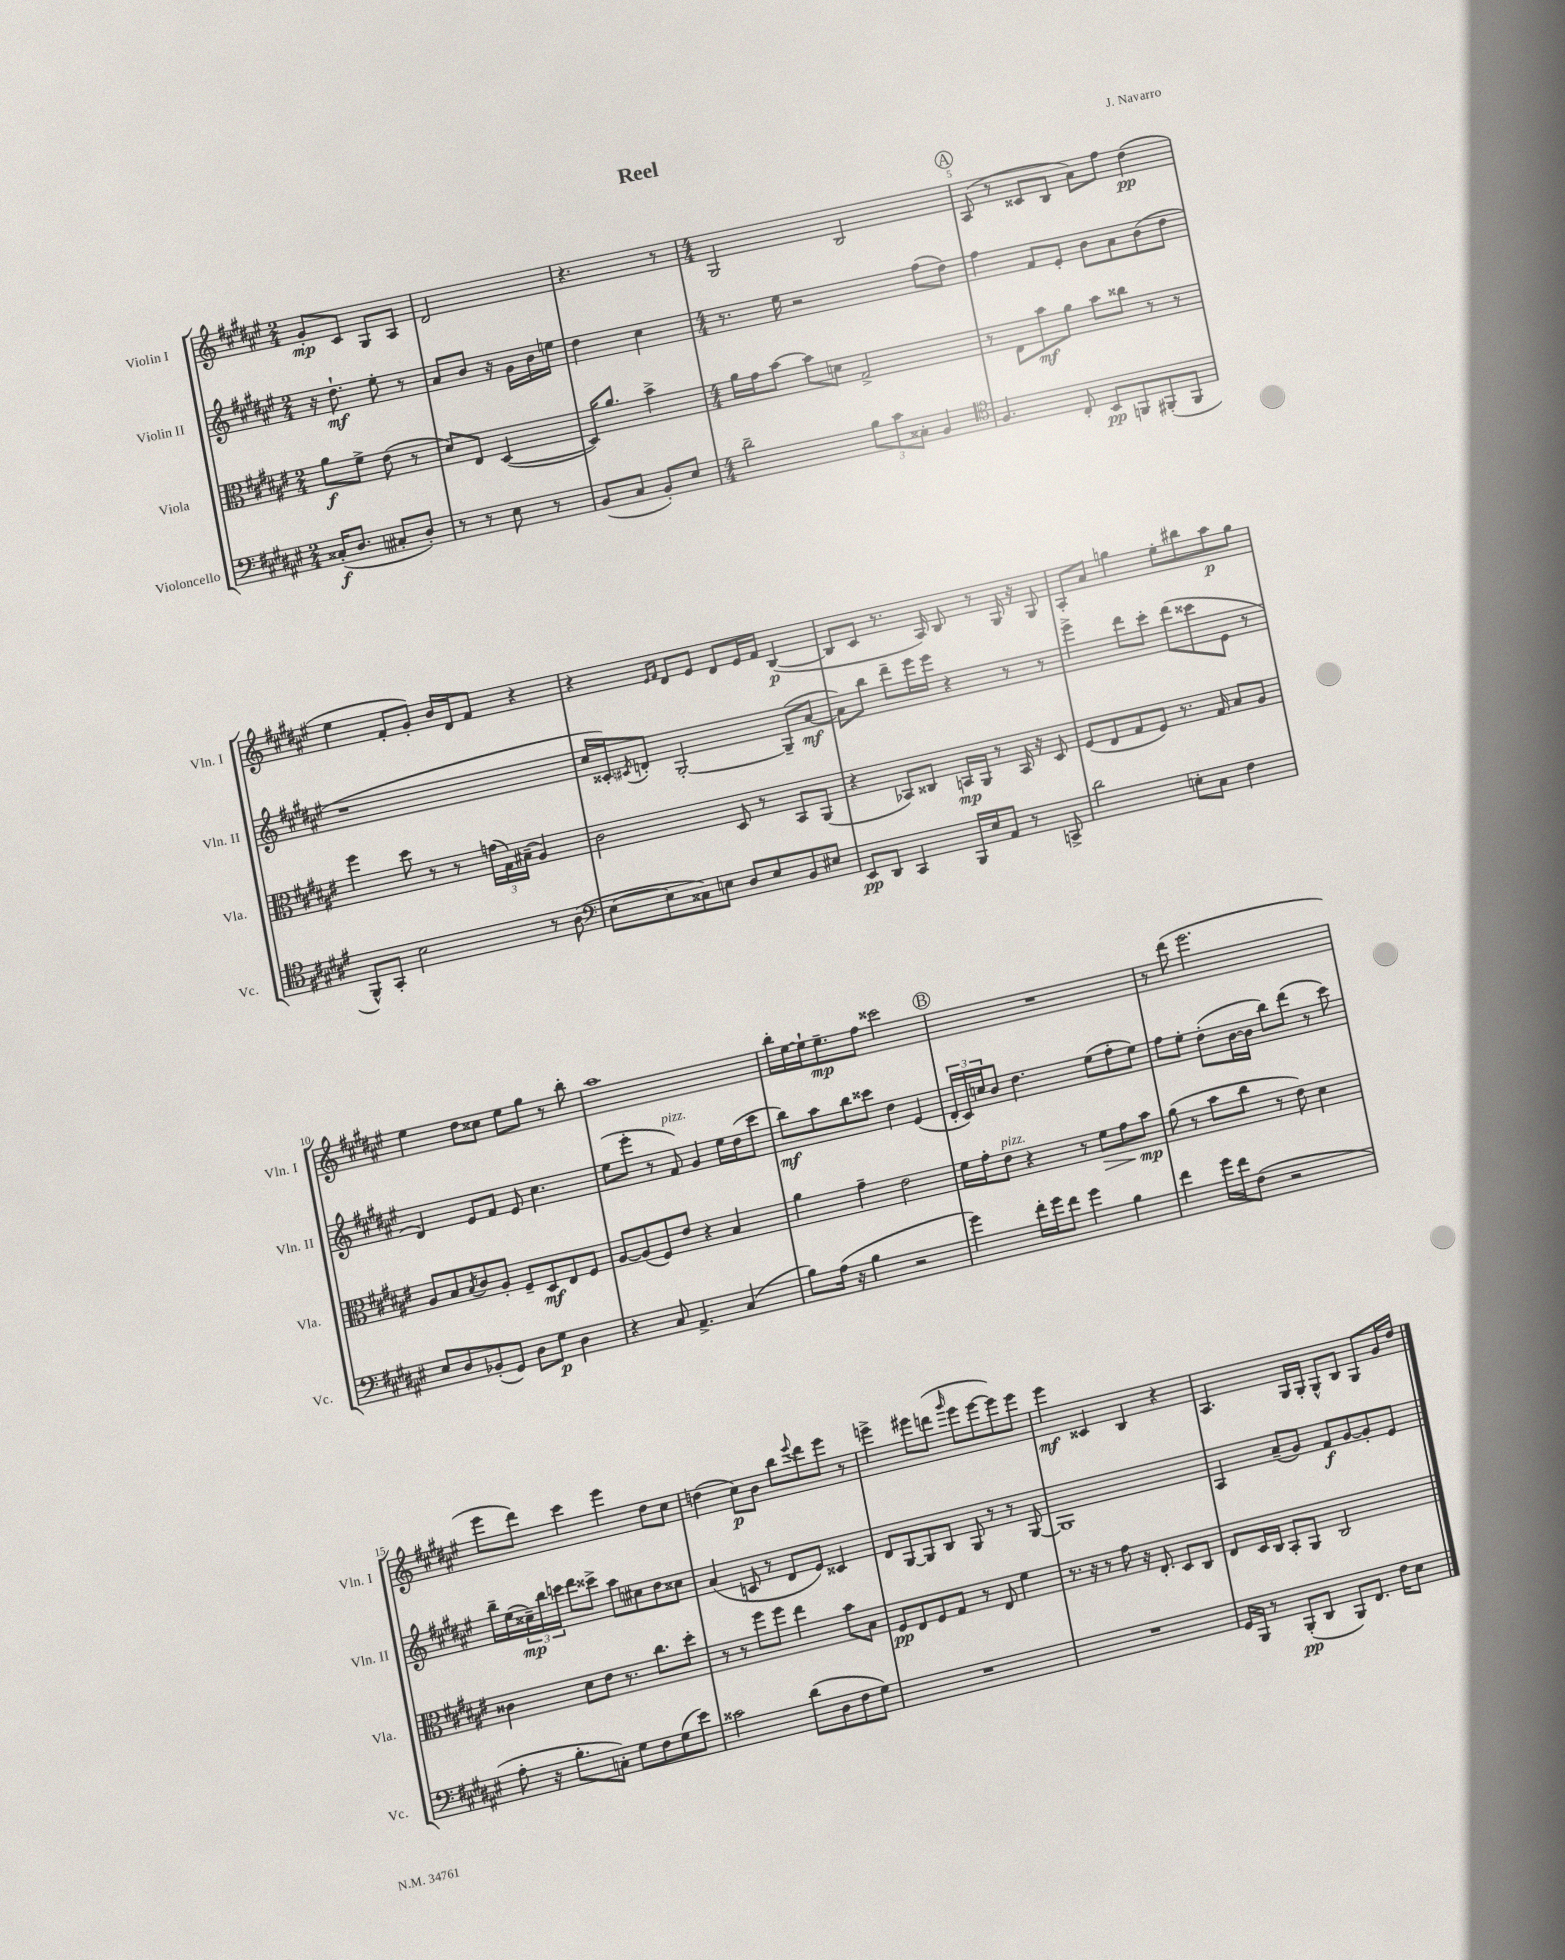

**kern	**dynam	**kern	**dynam	**kern	**dynam	**kern	**dynam
*part4	*part4	*part3	*part3	*part2	*part2	*part1	*part1
*staff4	*staff4	*staff3	*staff3	*staff2	*staff2	*staff1	*staff1
*I"Violoncello	*	*I"Viola	*	*I"Violin II	*	*I"Violin I	*
*I'Vc.	*	*I'Vla.	*	*I'Vln. II	*	*I'Vln. I	*
*clefF4	*	*clefC3	*	*clefG2	*	*clefG2	*
*k[f#c#g#d#a#e#]	*	*k[f#c#g#d#a#e#]	*	*k[f#c#g#d#a#e#]	*	*k[f#c#g#d#a#e#]	*
*M2/4	*	*M2/4	*	*M2/4	*	*M2/4	*
=1	=1	=1	=1	=1	=1	=1	=1
(16C##X'/KL	f	8a#\L	f	16r	.	8g#'/L	mp
8.D#/J	.	.	.	8.dd#`\	mf	.	.
.	.	8f#^\J	.	.	.	8c#/J	.
8C#X'/L	.	(8e#\	.	8ee#'\	.	8G#/L	.
8D#'/J)	.	8r	.	8r	.	8A#/J	.
=2	=2	=2	=2	=2	=2	=2	=2
8r	.	8d#/L)	.	8a#/L	.	2d#/	.
8r	.	8E#/J	.	8b/J	.	.	.
8E#\	.	([4D#/	.	16r	.	.	.
.	.	.	.	16g#\LL	.	.	.
8r	.	.	.	16b\	.	.	.
.	.	.	.	16een\JJ	.	.	.
=3	=3	=3	=3	=3	=3	=3	=3
(8BB/L	.	16D#/KL])	.	4dd#\	.	4.r	.
.	.	8.a#/J	.	.	.	.	.
8C#/J	.	.	.	.	.	.	.
8BB'/L)	.	4b^\	.	4cc#\	.	.	.
8E#/J	.	.	.	.	.	8r	.
=4	=4	=4	=4	=4	=4	=4	=4
*M4/4	*	*M4/4	*	*M4/4	*	*M4/4	*
2d#~\	.	16a#\LL	.	8.r	.	2G#/	.
.	.	16g#\J	.	.	.	.	.
.	.	[8b\J	.	.	.	.	.
.	.	.	.	16ee#\	.	.	.
.	.	8b\L]	.	2r	.	.	.
.	.	8dn\J	.	.	.	.	.
12B\L	.	2G#^/	.	.	.	2B/	.
12c#\	.	.	.	.	.	.	.
12C##X'\J	.	.	.	.	.	.	.
4BB/	.	.	.	(8ff#\L	.	.	.
.	.	.	.	8dd#\J)	.	.	.
!!LO:REH:place=s1:t=A
=5	=5	=5	=5	=5	=5	=5	=5
*clefC4	*	*	*	*	*	*	*
4.F#/	.	8r	.	4ff#\	.	(8A#/	.
.	.	8E#\L	.	.	.	8r	.
.	.	8b\	mf	8f#/L	.	8c##X/L	.
8C#'/	.	8a#\J	.	8e#'/J	.	8B/J	.
8BB/L	pp	8b\L	.	8b\L	.	8a#\L)	.
8FFn/	.	8cc##X\J	.	8a#\	.	8ff#\J	.
(8FF#X'/	.	8r	.	(8b\	.	(4dd#\	pp
8FF#/J	.	8r	.	8dd#\J	.	.	.
!!LO:LB:g=z
=6	=6	=6	=6	=6	=6	=6	=6
8FF#^^/L)	.	4ff#\	.	1r	.	4ee#\	.
8GG#'/J	.	.	.	.	.	.	.
2B\	.	8dd#\	.	.	.	8f#'/L	.
.	.	8r	.	.	.	8g#'/J)	.
.	.	8r	.	.	.	16b/LL	.
.	.	.	.	.	.	16d#/J	.
.	.	(24gn\LL	.	.	.	8f#/J	.
.	.	24G#\)	.	.	.	.	.
.	.	(24B#X~\JJ	.	.	.	.	.
8r	.	4A#/)	.	.	.	4r	.
(8A#\	.	.	.	.	.	.	.
=7	=7	=7	=7	=7	=7	=7	=7
*clefF4	*	*	*	*	*	*	*
[8E#\L	.	2c#\	.	16cc#/LL	.	4r	.
.	.	.	.	16c##X'/J)	.	.	.
.	.	.	.	8qc#X/	.	.	.
8E#\]	.	.	.	8dn'/J	.	.	.
.	.	.	.	.	.	16qqe#/LL	.
.	.	.	.	.	.	16qqf#/JJ	.
8C##X\)	.	.	.	[2G#'/	.	8d#/L	.
8En\J	.	.	.	.	.	8e#/J	.
8D#/L	.	8D#/	.	.	.	8d#/L	.
8E/	.	8r	.	.	.	16e#/L	.
.	.	.	.	.	.	16f#/JJ	.
8BB/	.	8BB/L	.	(8G#~/L]	.	([4B/	p
8E#X/J	.	(8AA#/J	.	[8a#/J	mf	.	.
=8	=8	=8	=8	=8	=8	=8	=8
8EE#/L	pp	4r	.	8a#\L])	.	8B/L]	.
8DD#/J	.	.	.	8bb\J	.	8c#/J	.
4CC#/	.	8BB-X/L)	.	8ddd#~\L	.	8.r	.
.	.	8C##X/J	.	16eee#\L	.	.	.
.	.	.	.	16eee#\JJ	.	16A#/)	.
16BBB/LL	.	16BBn/LL	mp	4r	.	8B/	.
16E#/J	.	16AA#/JJ	.	.	.	.	.
8AA#/J	.	8r	.	.	.	8r	.
8r	.	16BB/	.	8r	.	16G#/	.
.	.	16r	.	.	.	16r	.
8CCn^/	.	8D#/	.	8r	.	8G#/	.
=9	=9	=9	=9	=9	=9	=9	=9
2d#\	.	(8F#/L	.	4eee#^\	.	8A#'/L	.
.	.	8E#/	.	.	.	8a#/J	.
.	.	8G#/	.	8ddd#\L	.	4ggn\	.
.	.	8F#/J)	.	8ccc#'\J	.	.	.
8En'\L	.	8.r	.	(8ddd#\L	.	8ee#'\L	.
8C#\J	.	.	.	8ccc##X\	.	8bb#X\	.
.	.	16G#/	.	.	.	.	.
4F#\	.	8B/L	.	8e#\J	.	8aa#\	p
.	.	8A#/J	.	8r	.	8gg\J	.
!!LO:LB:g=z
=10	=10	=10	=10	=10	=10	=10	=10
8E#/L	.	8A#/L	.	4d#/)	.	4ee#\	.
8D#/	.	8B/	.	.	.	.	.
.	.	8qB/	.	.	.	.	.
(8BB-X'/	.	8c#/	.	8e#/L	.	8dd#\L	.
8GG#/J)	.	8A#'/J	.	8f#/J	.	8cc##X\J	.
8D#\L	.	8F#~/L	.	8e#/	.	8ee#\L	.
8G#\J	p	8D#/	mf	4.cc#\	.	8gg#\J	.
4D#\	.	8E#/	.	.	.	8r	.
.	.	8F#/J	.	.	.	8bb'\	.
=11	=11	=11	=11	=11	=11	=11	=11
4r	.	[8A#/L	.	(8ee#\L	.	1aa#	.
.	.	(8A#/]	.	8eee#'\J	.	.	.
8C#/	.	8F#/)	.	8r	.	.	.
!	!	!	!	!LO:TX:a:i:t=pizz.	!	!	!
4.AA#^/	.	8e#/J	.	8f#/)	.	.	.
.	.	4r	.	4g#/	.	.	.
(4C#/	.	4B/	.	16ee#\LL	.	.	.
.	.	.	.	(16dd#\J	.	.	.
.	.	.	.	8ccc#\J	.	.	.
=12	=12	=12	=12	=12	=12	=12	=12
8B\L)	.	4a#\	.	8bb\L)	mf	16bb'\LL	.
.	.	.	.	.	.	[16ee#\	.
(16A#\Jk	.	.	.	8aa#\	.	16ee#`\J]	.
16r	.	.	.	.	.	8.ee#~\	mp
4B\	.	4g#~\	.	8bb\	.	.	.
.	.	.	.	8ccc##X\J	.	8ff#\J	.
2r	.	2e#\	.	4dd#\	.	2ccc##X\	.
.	.	.	.	(4e#/	.	.	.
!!LO:REH:place=s1:t=B
=13	=13	=13	=13	=13	=13	=13	=13
4g#\)	.	16f#\LL	.	24d#'/LL	.	1r	.
.	.	.	.	24c#/)	.	.	.
.	.	16g#'\J	.	.	.	.	.
.	.	.	.	24ccn/J	.	.	.
!	!	!LO:TX:a:i:t=pizz.	!	!	!	!	!
.	.	8e#\J	.	8b/J	.	.	.
16f#'\LL	.	4r	.	4.dd#\	.	.	.
16g#\J	.	.	.	.	.	.	.
8f#\J	.	.	.	.	.	.	.
4g#\	.	8r	.	.	.	.	.
!	!	!	!LO:HP:b	!	!	!	!
.	.	8f#\L	>	(8ee#\L	.	.	.
4B\	.	8g#\	.	8ff#'\	.	.	.
.	.	8b\J	mp	8ee#\J)	.	.	.
.	.	.	]	.	.	.	.
=14	=14	=14	=14	=14	=14	=14	=14
4f#\	.	(8a#\	.	8ff#\L	.	8r	.
.	.	8r	.	8ee#'\J	.	(8ddd#\	.
16g#\LL	.	8b\L	.	(8dd#'\L	.	2.eee#\	.
16f#\J	.	.	.	.	.	.	.
(8F#\J	.	8cc#\J	.	[16b\L	.	.	.
.	.	.	.	16b\JJ]	.	.	.
2r	.	8r	.	8bb\L)	.	.	.
.	.	8e#\)	.	(8ddd#\J	.	.	.
.	.	4d#\	.	8r	.	.	.
.	.	.	.	8ccc#\)	.	.	.
!!LO:LB:g=z
=15	=15	=15	=15	=15	=15	=15	=15
8A#'\	.	4c##X\	.	16bb~\LL	.	8eee#\L	.
.	.	.	.	(16ee#\	.	.	.
16r	.	.	.	24cc##X~\)	mp	8ddd#\J)	.
.	.	.	.	24bb\	.	.	.
8.B'\L	.	.	.	.	.	.	.
.	.	.	.	24cccn\JJ	.	.	.
.	.	8d#\L	.	8ddd#\L	.	4ccc#\	.
8Cn'\J)	.	8e#\J	.	8ccc##X^\J	.	.	.
8G#\L	.	8.r	.	8aa#\L	.	4eee#\	.
8F#\	.	.	.	8cc#X\	.	.	.
.	.	8.cc#\L	.	.	.	.	.
(8G#\	.	.	.	8dd#\	.	8dd#\L	.
8e#\J)	.	8dd#'\J	.	8cc##X\J	.	8cc#\J	.
=16	=16	=16	=16	=16	=16	=16	=16
2c##X\	.	8r	.	(4a#/	.	(4ddn\	.
.	.	8r	.	.	.	.	.
.	.	8ff#\L	.	8cn/	.	8cc#\L)	p
.	.	8ff#\J	.	8r	.	8b\J	.
(8d#\L	.	4ee#\	.	8d#/L	.	8bb\L	.
.	.	.	.	.	.	8qqeee#/	.
8D#\	.	.	.	8e#/J)	.	8ddd#\	.
8F#\	.	8b\L	.	4c##X/	.	8eee#\J	.
8G#\J)	.	8B\J	.	.	.	8r	.
=17	=17	=17	=17	=17	=17	=17	=17
1r	.	8F#/L	pp	8d#/L	.	4eeen^\	.
.	.	8E#/	.	[8G#/	.	.	.
.	.	8F#/	.	8G#/]	.	8eee#X\L	.
.	.	8G#/J	.	8B/J	.	(8dddn\J	.
.	.	.	.	.	.	16qqggg#/	.
.	.	8r	.	8G#/	.	8eee#\L	.
.	.	8E#/	.	8r	.	[8eee#\	.
.	.	4f#\	.	8r	.	8eee#\])	.
.	.	.	.	[8G#/	.	8eee#\J	.
=18	=18	=18	=18	=18	=18	=18	=18
1r	.	8.r	.	1G#]	.	4eee#\	mf
.	.	16r	.	.	.	.	.
.	.	8r	.	.	.	4c##X/	.
.	.	8g#\	.	.	.	.	.
.	.	16r	.	.	.	4B/	.
.	.	8.E#'/	.	.	.	.	.
.	.	8D#/L	.	.	.	4r	.
.	.	8C#/J	.	.	.	.	.
=19	=19	=19	=19	=19	=19	=19	=19
16GG#/LL	.	8E#/L	.	4A#/	.	4.A#/	.
16BBB/JJ	.	.	.	.	.	.	.
8r	.	16D#/L	.	.	.	.	.
.	.	16C#/JJ	.	.	.	.	.
(8BBB'/L	pp	8BB'/L	.	(8a#~/L	.	.	.
8DD#/J	.	8AA#/J	.	8g#/J)	.	16G#/LL	.
.	.	.	.	.	.	16G#'/JJ	.
8BBB/L)	.	2C#/	.	8f#/L	f	8G#^^/L	.
8.FF#/J	.	.	.	[8g#/	.	8B/J	.
.	.	.	.	8g#'/]	.	8G#/L	.
16F#\KL	.	.	.	.	.	.	.
8E#\J	.	.	.	8e#/J	.	16g#/L	.
.	.	.	.	.	.	16dd#/JJ	.
==	==	==	==	==	==	==	==
*-	*-	*-	*-	*-	*-	*-	*-
